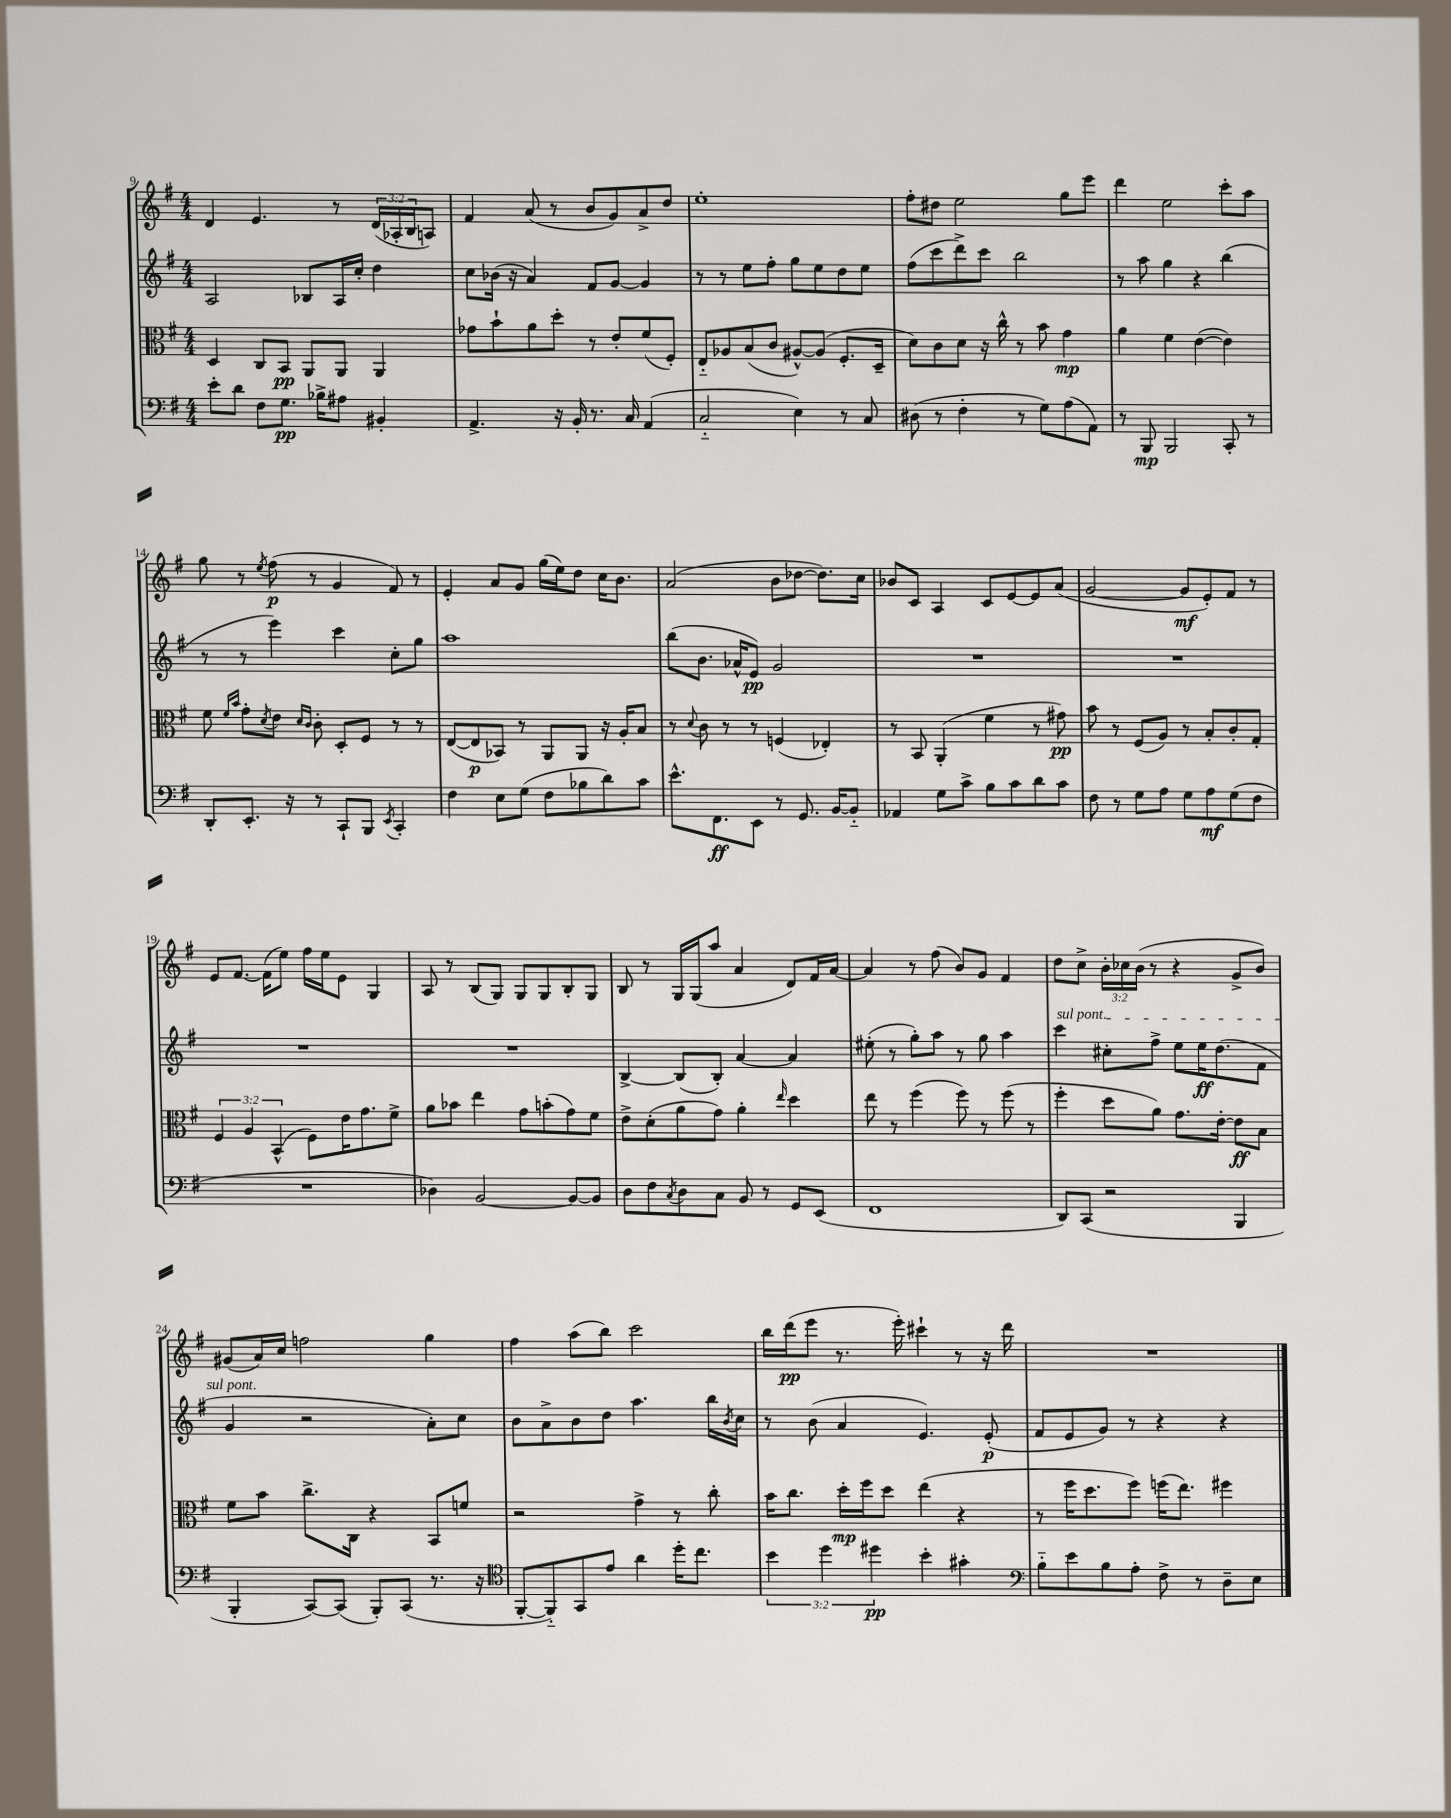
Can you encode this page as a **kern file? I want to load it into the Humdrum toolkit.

**kern	**dynam	**kern	**dynam	**kern	**dynam	**kern	**dynam
*part4	*part4	*part3	*part3	*part2	*part2	*part1	*part1
*staff4	*staff4	*staff3	*staff3	*staff2	*staff2	*staff1	*staff1
*clefF4	*	*clefC3	*	*clefG2	*	*clefG2	*
*k[f#]	*	*k[f#]	*	*k[f#]	*	*k[f#]	*
*M4/4	*	*M4/4	*	*M4/4	*	*M4/4	*
=9	=9	=9	=9	=9	=9	=9	=9
8e'\L	.	4D/	.	2A/	.	4d/	.
8d\J	.	.	.	.	.	.	.
8F#\L	.	8C/L	.	.	.	4.e/	.
8.G\J	pp	8BB/J	pp	.	.	.	.
.	.	8AA/L	.	8B-X/L	.	.	.
16B-X^\KL	.	.	.	.	.	.	.
8A#X\J	.	8AA/J	.	16A/L	.	8r	.
.	.	.	.	16cc'/JJ	.	.	.
4BB#X'/	.	4AA/	.	4dd\	.	(24d/LL	.
.	.	.	.	.	.	24A-X'/	.
.	.	.	.	.	.	24B/J	.
.	.	.	.	.	.	8An/J)	.
=10	=10	=10	=10	=10	=10	=10	=10
4.AA^/	.	8g-X\L	.	8cc\L	.	4f#/	.
.	.	8b`\	.	(16b-X\Jk	.	.	.
.	.	.	.	16r	.	.	.
.	.	8a\	.	4a/)	.	(8a/	.
16r	.	8dd'\J	.	.	.	8r	.
16BB'/	.	.	.	.	.	.	.
8.r	.	8r	.	8f#/L	.	8b/L	.
.	.	8e'/L	.	[8g/J	.	8g/)	.
16C/	.	.	.	.	.	.	.
(4AA/	.	(8f#/	.	4g/]	.	8a^/	.
.	.	8F#'/J)	.	.	.	8dd/J	.
=11	=11	=11	=11	=11	=11	=11	=11
2C/	.	8E/L	.	8r	.	1ee'	.
.	.	8A-X/	.	8r	.	.	.
.	.	(8B/	.	8ee\L	.	.	.
.	.	8c/J	.	8ff#'\J	.	.	.
4E\)	.	[8A#X^^/L)	.	8gg\L	.	.	.
.	.	(8A#/J]	.	8ee\	.	.	.
8r	.	8.F#'/L	.	8dd\	.	.	.
8C/	.	.	.	8ee\J	.	.	.
.	.	16D~/Jk	.	.	.	.	.
=12	=12	=12	=12	=12	=12	=12	=12
(8D#X\	.	8d\L)	.	(8ff#\L	.	8ff#'\L	.
8r	.	8c\	.	8ccc\	.	8dd#X\J	.
4F#'\	.	8d\J	.	8ddd^\)	.	2ee\	.
.	.	16r	.	8ccc\J	.	.	.
.	.	16cc^^\	.	.	.	.	.
8r	.	8r	.	2bb\	.	.	.
8G\L)	.	8b\	.	.	.	.	.
(8A\	.	4g\	mp	.	.	8gg\L	.
8AA\J)	.	.	.	.	.	8eee\J	.
=13	=13	=13	=13	=13	=13	=13	=13
8r	.	4a\	.	8r	.	4ddd\	.
8BBB/	mp	.	.	8aa\	.	.	.
2BBB/	.	4f#\	.	4gg\	.	2ee\	.
.	.	([4e\	.	4r	.	.	.
8CC'/	.	4e\])	.	(4bb\	.	8ccc'\L	.
8r	.	.	.	.	.	8aa\J	.
!!LO:LB:g=z
=14	=14	=14	=14	=14	=14	=14	=14
8DD'/L	.	8f#\	.	8r	.	8gg\	.
.	.	16qqf#/LL	.	.	.	.	.
.	.	16qqb/JJ	.	.	.	.	.
8.EE'/J	.	8g'\L	.	8r	.	8r	.
.	.	8qd/	.	.	.	8qee/	.
.	.	8e\J	.	4eee\)	.	(8ff#\	p
16r	.	.	.	.	.	.	.
.	.	16qqd/LL	.	.	.	.	.
.	.	16qqc/JJ	.	.	.	.	.
8r	.	8c'\	.	.	.	8r	.
8CC`/L	.	8D'/L	.	4ccc\	.	4g/	.
8BBB/J	.	8F#/J	.	.	.	.	.
8qEE/	.	.	.	.	.	.	.
4CC'/	.	8r	.	8cc'\L	.	8f#/)	.
.	.	8r	.	8gg\J	.	8r	.
=15	=15	=15	=15	=15	=15	=15	=15
4F#\	.	([8E/L	.	1aa	.	4e'/	.
.	.	8E/]	p	.	.	.	.
8E\L	.	8BB-X/J)	.	.	.	8a/L	.
(8G\J	.	8r	.	.	.	8g/J	.
8F#\L	.	8AA/L	.	.	.	(16gg\LL	.
.	.	.	.	.	.	16ee\J)	.
8B-X\	.	8AA/J	.	.	.	8dd\J	.
8d\)	.	16r	.	.	.	16cc\KL	.
.	.	16A'/KL	.	.	.	8.b\J	.
8c\J	.	8B/J	.	.	.	.	.
=16	=16	=16	=16	=16	=16	=16	=16
8.e^^\L	.	8r	.	(8bb\L	.	(2a/	.
.	.	8qqd/	.	.	.	.	.
.	.	8c\	.	8.b\J	.	.	.
8.FF#\	ff	.	.	.	.	.	.
.	.	8r	.	.	.	.	.
.	.	.	.	16a-X^^/KL	.	.	.
8EE\J	.	8r	.	8e/J)	pp	.	.
8r	.	(4Fn/	.	2g/	.	8b\L	.
8.GG/	.	.	.	.	.	[8dd-X\J	.
.	.	4E-X'/)	.	.	.	8.dd-\L])	.
[16BB/KL	.	.	.	.	.	.	.
8BB/J]	.	.	.	.	.	.	.
.	.	.	.	.	.	16cc\Jk	.
=17	=17	=17	=17	=17	=17	=17	=17
4AA-X/	.	8r	.	1r	.	8b-X/L	.
.	.	8BB/	.	.	.	8c/J	.
8G\L	.	(4AA'/	.	.	.	4A/	.
8c^\J	.	.	.	.	.	.	.
8B\L	.	4f#\	.	.	.	8c/L	.
8c\	.	.	.	.	.	[8e/	.
8d\	.	8r	.	.	.	8e/]	.
8c\J	.	8g#X\)	pp	.	.	(8a/J	.
=18	=18	=18	=18	=18	=18	=18	=18
8F#\	.	8b\	.	1r	.	[2g/	.
8r	.	8r	.	.	.	.	.
8G\L	.	(8F#/L	.	.	.	.	.
8A\J	.	8A/J)	.	.	.	.	.
8G\L	.	8r	.	.	.	8g/L]	mf
8A\	mf	8B'/L	.	.	.	8e'/)	.
(8G\	.	8c'/	.	.	.	8f#/J	.
8F#\J	.	8G'/J	.	.	.	8r	.
!!LO:LB:g=z
=19	=19	=19	=19	=19	=19	=19	=19
1r	.	6F#/	.	1r	.	8e/L	.
.	.	.	.	.	.	[8.f#/J	.
.	.	6A/	.	.	.	.	.
.	.	.	.	.	.	(16f#\KL]	.
.	.	(6BB^^/	.	.	.	.	.
.	.	.	.	.	.	8ee\J)	.
.	.	8F#\L)	.	.	.	16ff#\LL	.
.	.	.	.	.	.	16ee\J	.
.	.	16e\K	.	.	.	8e\J	.
.	.	8.g\	.	.	.	.	.
.	.	.	.	.	.	4G/	.
.	.	8f#^\J	.	.	.	.	.
=20	=20	=20	=20	=20	=20	=20	=20
4D-X\)	.	8a\L	.	1r	.	8A/	.
.	.	8b-X\J	.	.	.	8r	.
[2BB/	.	4ee\	.	.	.	(8B/L	.
.	.	.	.	.	.	8G/J)	.
.	.	8g\L	.	.	.	8G/L	.
.	.	(8bn'\	.	.	.	8G/	.
8BB/L_	.	8g\)	.	.	.	8B'/	.
8BB/J]	.	8f#\J	.	.	.	8G/J	.
=21	=21	=21	=21	=21	=21	=21	=21
8D\L	.	8e^\L	.	[4B^/	.	8B/	.
8F#\	.	(8d'\	.	.	.	8r	.
8qC/	.	.	.	.	.	.	.
8D\	.	8a\	.	(8B/L]	.	16G/LL	.
.	.	.	.	.	.	(16G/J	.
8C\J	.	8g\J)	.	8B'/J)	.	8aa/J	.
8BB/	.	4a'\	.	[4a/	.	4a/	.
8r	.	.	.	.	.	.	.
.	.	16qqee/	.	.	.	.	.
8GG/L	.	4dd\	.	4a/]	.	8d/L)	.
(8EE/J	.	.	.	.	.	16f#/L	.
.	.	.	.	.	.	[16a/JJ	.
=22	=22	=22	=22	=22	=22	=22	=22
1FF#	.	8ee\	.	(8ee#X'\	.	4a/]	.
.	.	8r	.	8r	.	.	.
.	.	(4ff#\	.	8gg'\L)	.	8r	.
.	.	.	.	8aa\J	.	(8ff#\	.
.	.	8ff#\)	.	8r	.	8b/L)	.
.	.	8r	.	8gg\	.	8g/J	.
.	.	(8ff#\	.	4aa\	.	4f#/	.
.	.	8r	.	.	.	.	.
=23	=23	=23	=23	=23	=23	=23	=23
!	!	!	!	!LO:TX:a:i:t=sul pont.	!	!	!
8DD/L)	.	4ff#'\	.	4ccc\	.	8dd\L	.
(8CC/J	.	.	.	.	.	8cc^\J	.
2r	.	8dd\L	.	8cc#X'\L	.	24b'\LL	.
.	.	.	.	.	.	24cc-X\	.
.	.	.	.	.	.	(24b\JJ	.
.	.	8a\J)	.	8ff#^\J	.	8r	.
.	.	8.g\L	.	8ee\L	.	4r	.
.	.	.	.	16ee\K	ff	.	.
.	.	[16e'\Jk	.	(8.dd\	.	.	.
4BBB/	.	8e\L]	ff	.	.	8g^/L	.
.	.	8B\J	.	8f#\J	.	8b/J)	.
!!LO:LB:g=z
=24	=24	=24	=24	=24	=24	=24	=24
4BBB'/	.	8f#\L	.	4g/	.	(8g#X/L	.
.	.	8b\J	.	.	.	16a/L)	.
.	.	.	.	.	.	16cc/JJ	.
[8CC/L)	.	8.cc^\L	.	2r	.	2ffn\	.
(8CC/J]	.	.	.	.	.	.	.
.	.	16C\Jk	.	.	.	.	.
8BBB'/L)	.	4r	.	.	.	.	.
(8CC/J	.	.	.	.	.	.	.
8.r	.	8BB/L	.	8a'\L)	.	4gg\	.
.	.	8fn/J	.	8cc\J	.	.	.
16r	.	.	.	.	.	.	.
=25	=25	=25	=25	=25	=25	=25	=25
*clefC4	*	*	*	*	*	*	*
[8FF#'/L	.	2r	.	8b\L	.	4ff#\	.
8FF#/])	.	.	.	8a^\	.	.	.
8GG/	.	.	.	8b\	.	(8aa\L	.
8e/J	.	.	.	8dd\J	.	8bb\J)	.
4a\	.	4g^\	.	4.aa\	.	2ccc\	.
16dd'\KL	.	8r	.	.	.	.	.
8.cc\J	.	.	.	.	.	.	.
.	.	8cc'\	.	16bb\LL	.	.	.
.	.	.	.	8qb/	.	.	.
.	.	.	.	16cc\JJ	.	.	.
=26	=26	=26	=26	=26	=26	=26	=26
6b\	.	16b\KL	.	8r	.	16bb\LL	.
.	.	8.cc\J	.	.	.	(16ddd\J	pp
.	.	.	.	(8b\	.	8eee\J	.
6dd\	.	.	.	.	.	.	.
.	.	16dd'\LL	mp	4a/	.	8.r	.
.	.	16ff#\J	.	.	.	.	.
6dd#X\	pp	.	.	.	.	.	.
.	.	8dd\J	.	.	.	.	.
.	.	.	.	.	.	16eee'\)	.
4b'\	.	(4ee\	.	4.e/)	.	4ccc#X`\	.
4g#X'\	.	4r	.	.	.	8r	.
.	.	.	.	(8e'/	p	16r	.
.	.	.	.	.	.	16ddd\	.
=27	=27	=27	=27	=27	=27	=27	=27
*clefF4	*	*	*	*	*	*	*
8B\L	.	8r	.	8f#/L	.	1r	.
8e\	.	16ff#\KL	.	8e/	.	.	.
.	.	8.dd\	.	.	.	.	.
8B\	.	.	.	8g/J)	.	.	.
8A'\J	.	8ff#\J)	.	8r	.	.	.
8F#^\	.	(16ffn\KL	.	4r	.	.	.
.	.	8.ee\J)	.	.	.	.	.
8r	.	.	.	.	.	.	.
8D~\L	.	4ff#X\	.	4r	.	.	.
8E\J	.	.	.	.	.	.	.
==	==	==	==	==	==	==	==
*-	*-	*-	*-	*-	*-	*-	*-
